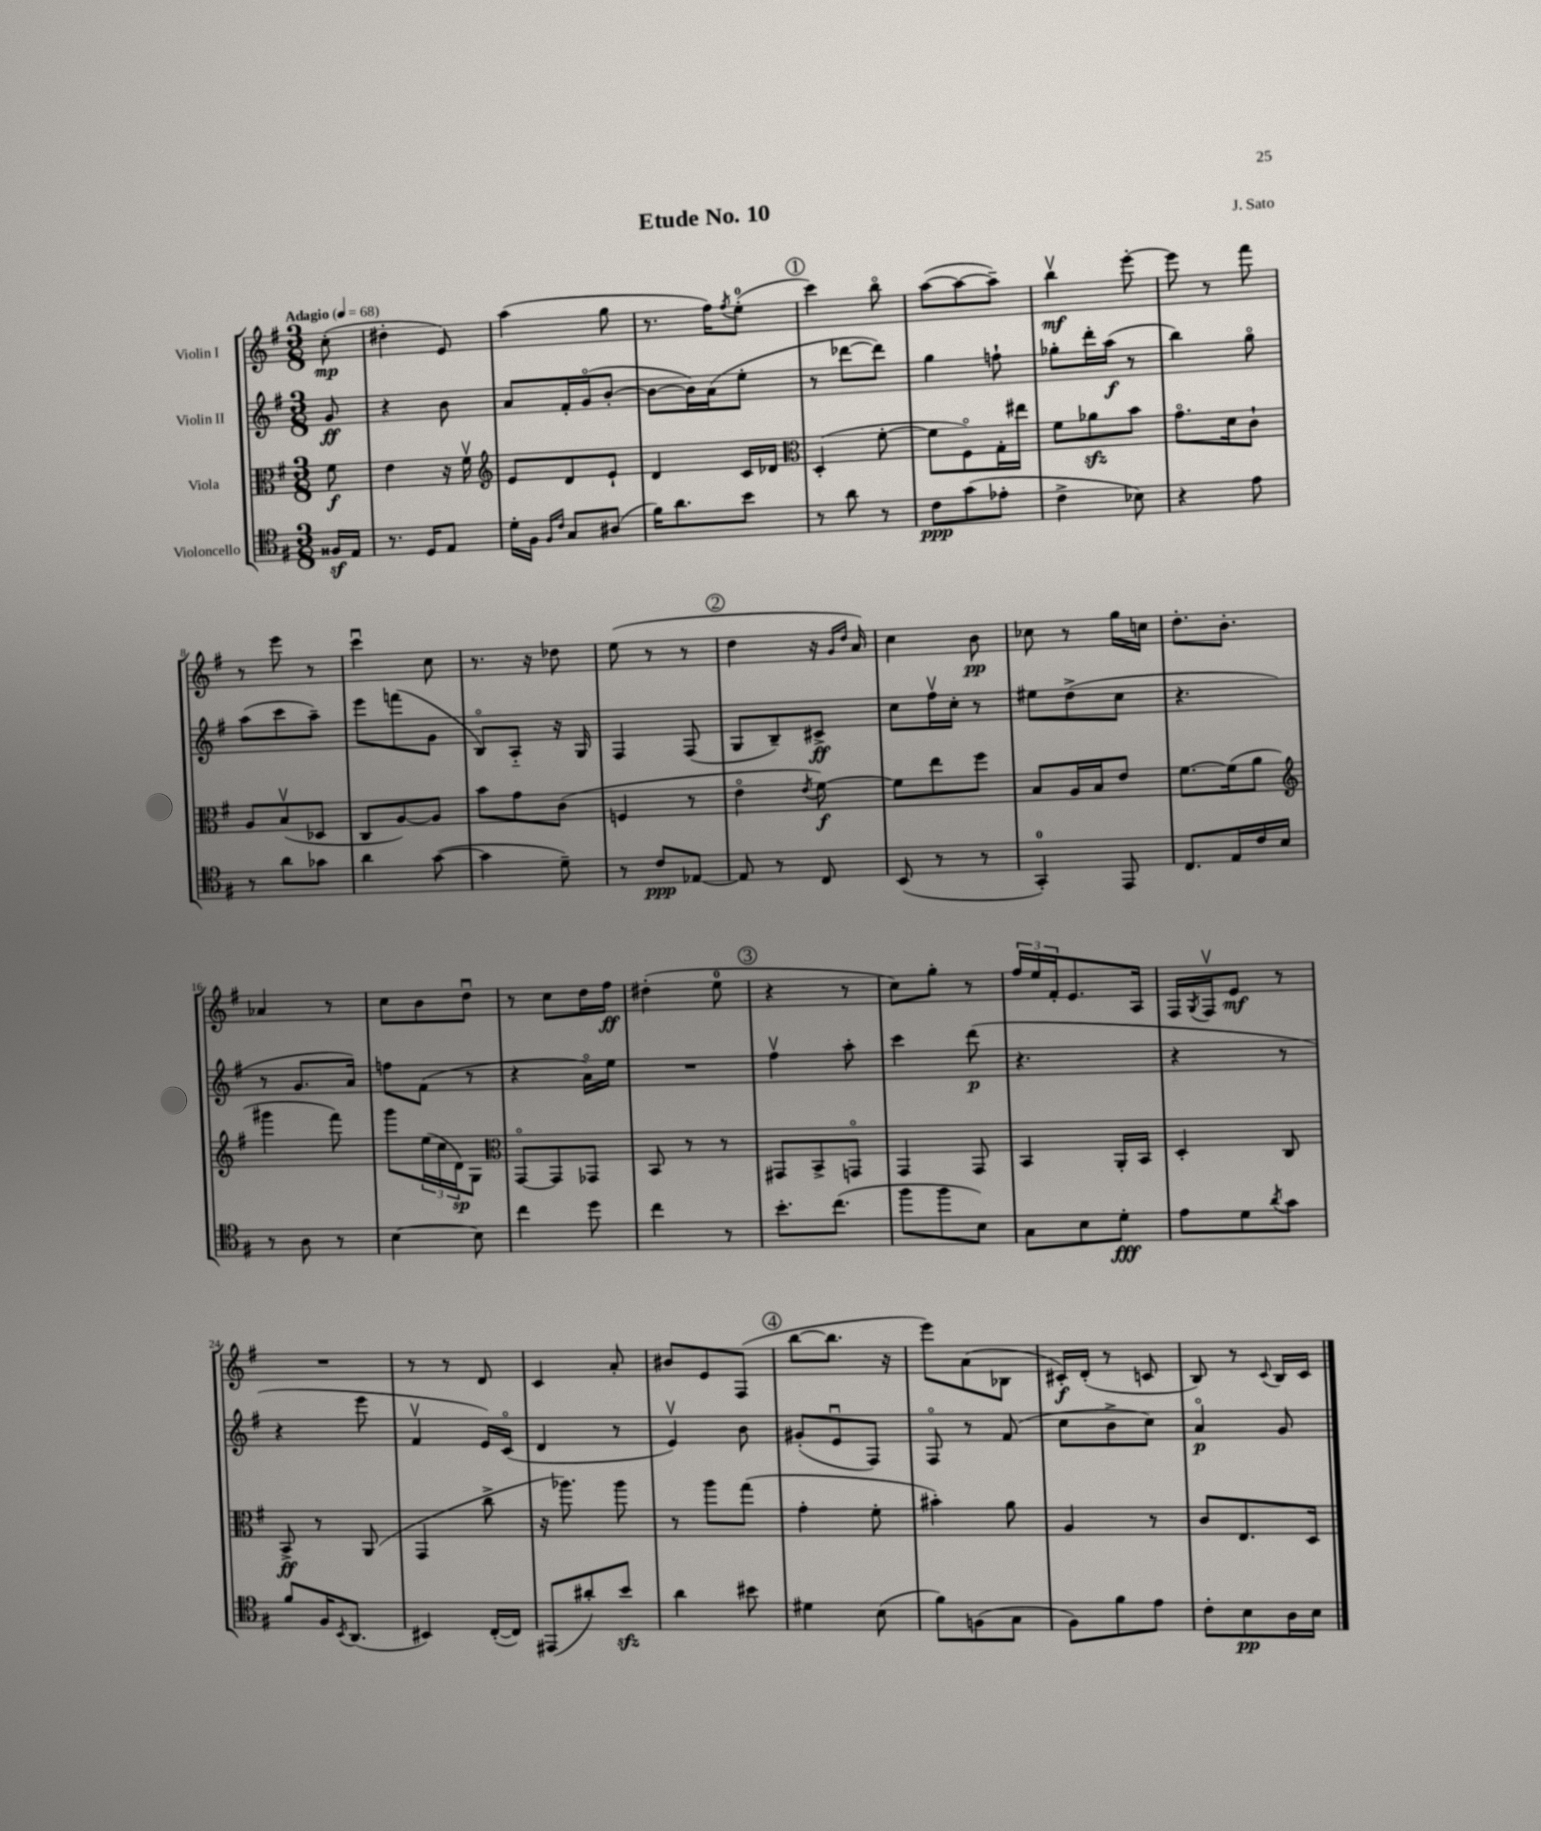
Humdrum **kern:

**kern	**kern	**kern	**kern
*staff4	*staff3	*staff2	*staff1
*clefC4	*clefC3	*clefG2	*clefG2
*k[f#]	*k[f#]	*k[f#]	*k[f#]
*M3/8	*M3/8	*M3/8	*M3/8
*MM68	*MM68	*MM68	*MM68
16F##	8f#	8g	(8cc'
16E	.	.	.
=	=	=	=
8.r	4e	4r	4dd#'
16D	.	.	.
8E	16r	8b	8e)
.	16f#v	.	.
=	=	=	=
*	*clefG2	*	*
16d'	8e	8a	(4aa
16F#	.	.	.
16qqF#	.	.	.
16qqc	.	.	.
8G	8d	16f#'	.
.	.	(16go	.
(8A#	8e`	[8b'	8gg
=	=	=	=
16f#)	4d	8b_	8.r
8.a	.	.	.
.	.	16b])	.
.	.	(16a	16ff#)
.	.	.	8qff#
8b	16c	8ee'	(8ee'
.	16d-	.	.
=	=	=	=
*	*clefC3	*	*
8r	(4D'	8r	4ccc)
8a	.	[8ddd-	.
8r	[8f#'	8ddd-])	8bbo
=	=	=	=
8c	8f#]	4gg	([8aa
(8g	8F#o)	.	8aa_
8e-'	16G'	8ff`	8aa~])
.	16ee#	.	.
=	=	=	=
4c^	8f#	8gg-'	4bbv
.	8a-	16ddd'	.
.	.	(16aa	.
8B-)	8b	8r	[8eee'
=	=	=	=
4r	8.go	4bb)	8eee]
.	.	.	8r
.	16d	.	.
8e	8c`	8ggo	8fff#
=	=	=	=
8r	8A	(8aa	8r
8a	(8Bv	8ccc	8eee
8g-	8D-	8aa~)	8r
=	=	=	=
4a	8C	8eee	4cccu
.	[8A)	(8fff	.
([8g	8A]	8g	8cc
=	=	=	=
4g]	8b	8Bo)	8.r
.	8g	8A'~	.
.	.	.	16r
8d~)	(8c	16r	8dd-
.	.	16G	.
=	=	=	=
8r	4F	4F#	(8ee
8c	.	.	8r
[8E-	8r	(8F#	8r
=	=	=	=
8E-]	4eo	8G	4dd
8r	.	8B~)	.
.	8qe	.	.
8C	[8f#)	8c#^	16r
.	.	.	16qqg
.	.	.	16qqdd
.	.	.	16a)
=	=	=	=
(8BB	8f#]	8cc	4cc
8r	8ee	16ff#v	.
.	.	16cc'	.
8r	8ff#	8r	8b
=	=	=	=
4GG')	8B	8ee#	8cc-
.	16A	(8dd^	8r
.	16B	.	.
8EE	8e	8cc	16gg
.	.	.	16cc
=	=	=	=
8.C	[8.f#	4.r	8.dd'
16E	(16f#]	.	8.b'
16c	8a	.	.
16B	.	.	.
=	=	=	=
*	*clefG2	*	*
8r	4ggg#	8r	4a-
8A	.	8.g	.
8r	8fff#)	.	8r
.	.	16a)	.
=	=	=	=
[4B	8ggg	8ff	8cc
.	(24ee	(8f#	8b
.	24cc	.	.
.	24d)	.	.
8B]	8G	8r	8ddu
=	=	=	=
*	*clefC3	*	*
4cc	[8GGo	4r	8r
.	8GG]	.	8cc
8dd	8GG-	16ao)	16dd
.	.	16ee	16ff#
=	=	=	=
4cc	8BB	4.r	(4dd#'
.	8r	.	.
8r	8r	.	8ee
=	=	=	=
8.b'	8GG#	4ff#v	4r
.	8BB^	.	.
(8.cc	.	.	.
.	8GGo	8aa'	8r
=	=	=	=
8ff#	4GG	4ccc	8cc)
8ff#	.	.	8gg'
8B)	8GG	(8ddd	8r
=	=	=	=
8G	4BB	4.r	24ff#
.	.	.	24ee
.	.	.	24f#'
8B	.	.	8.e
8d'	16AA'	.	.
.	16BB	.	16A
=	=	=	=
8e	4D'	4r	16F#
.	.	.	8qG
.	.	.	16F#v
8d	.	.	8e
8qa	.	.	.
8g	8C	8r	8r
=	=	=	=
8f#	8BB^	4r	4.r
16F#	8r	.	.
8qBB	.	.	.
(8.AA	.	.	.
.	(8AA	8eee	.
=	=	=	=
4BB#)	4GG	4f#v	8r
.	.	.	8r
([16C'	8cc^	16e)	8d
16C])	.	(16co	.
=	=	=	=
(8EE#	16r	4d	4c
.	8.aa-)	.	.
8a#')	.	.	.
8b	8aa-	8r	8a'
=	=	=	=
4a	8r	4ev)	8b#
.	8aa	.	8e
8b#	(8gg	8b	(8F#
=	=	=	=
4d#	4g'	(8g#'	[8bb
.	.	8eu	8.bb]
(8B	8f#'	8F#)	.
.	.	.	16r
=	=	=	=
8f#)	4b#')	8F#o	8eee)
(8F	.	8r	(8a
8G	8a	(8f#	8B-
=	=	=	=
8F#)	4A	8cc	16c#')
.	.	.	(16d'
8f#	.	8b^	8r
8e	8r	8cc)	8c
=	=	=	=
8c'	8c	4ao	8B)
8B	8.E	.	8r
.	.	.	8qqc
16A	.	8g	16B
16B	16D	.	16c
==	==	==	==
*-	*-	*-	*-
